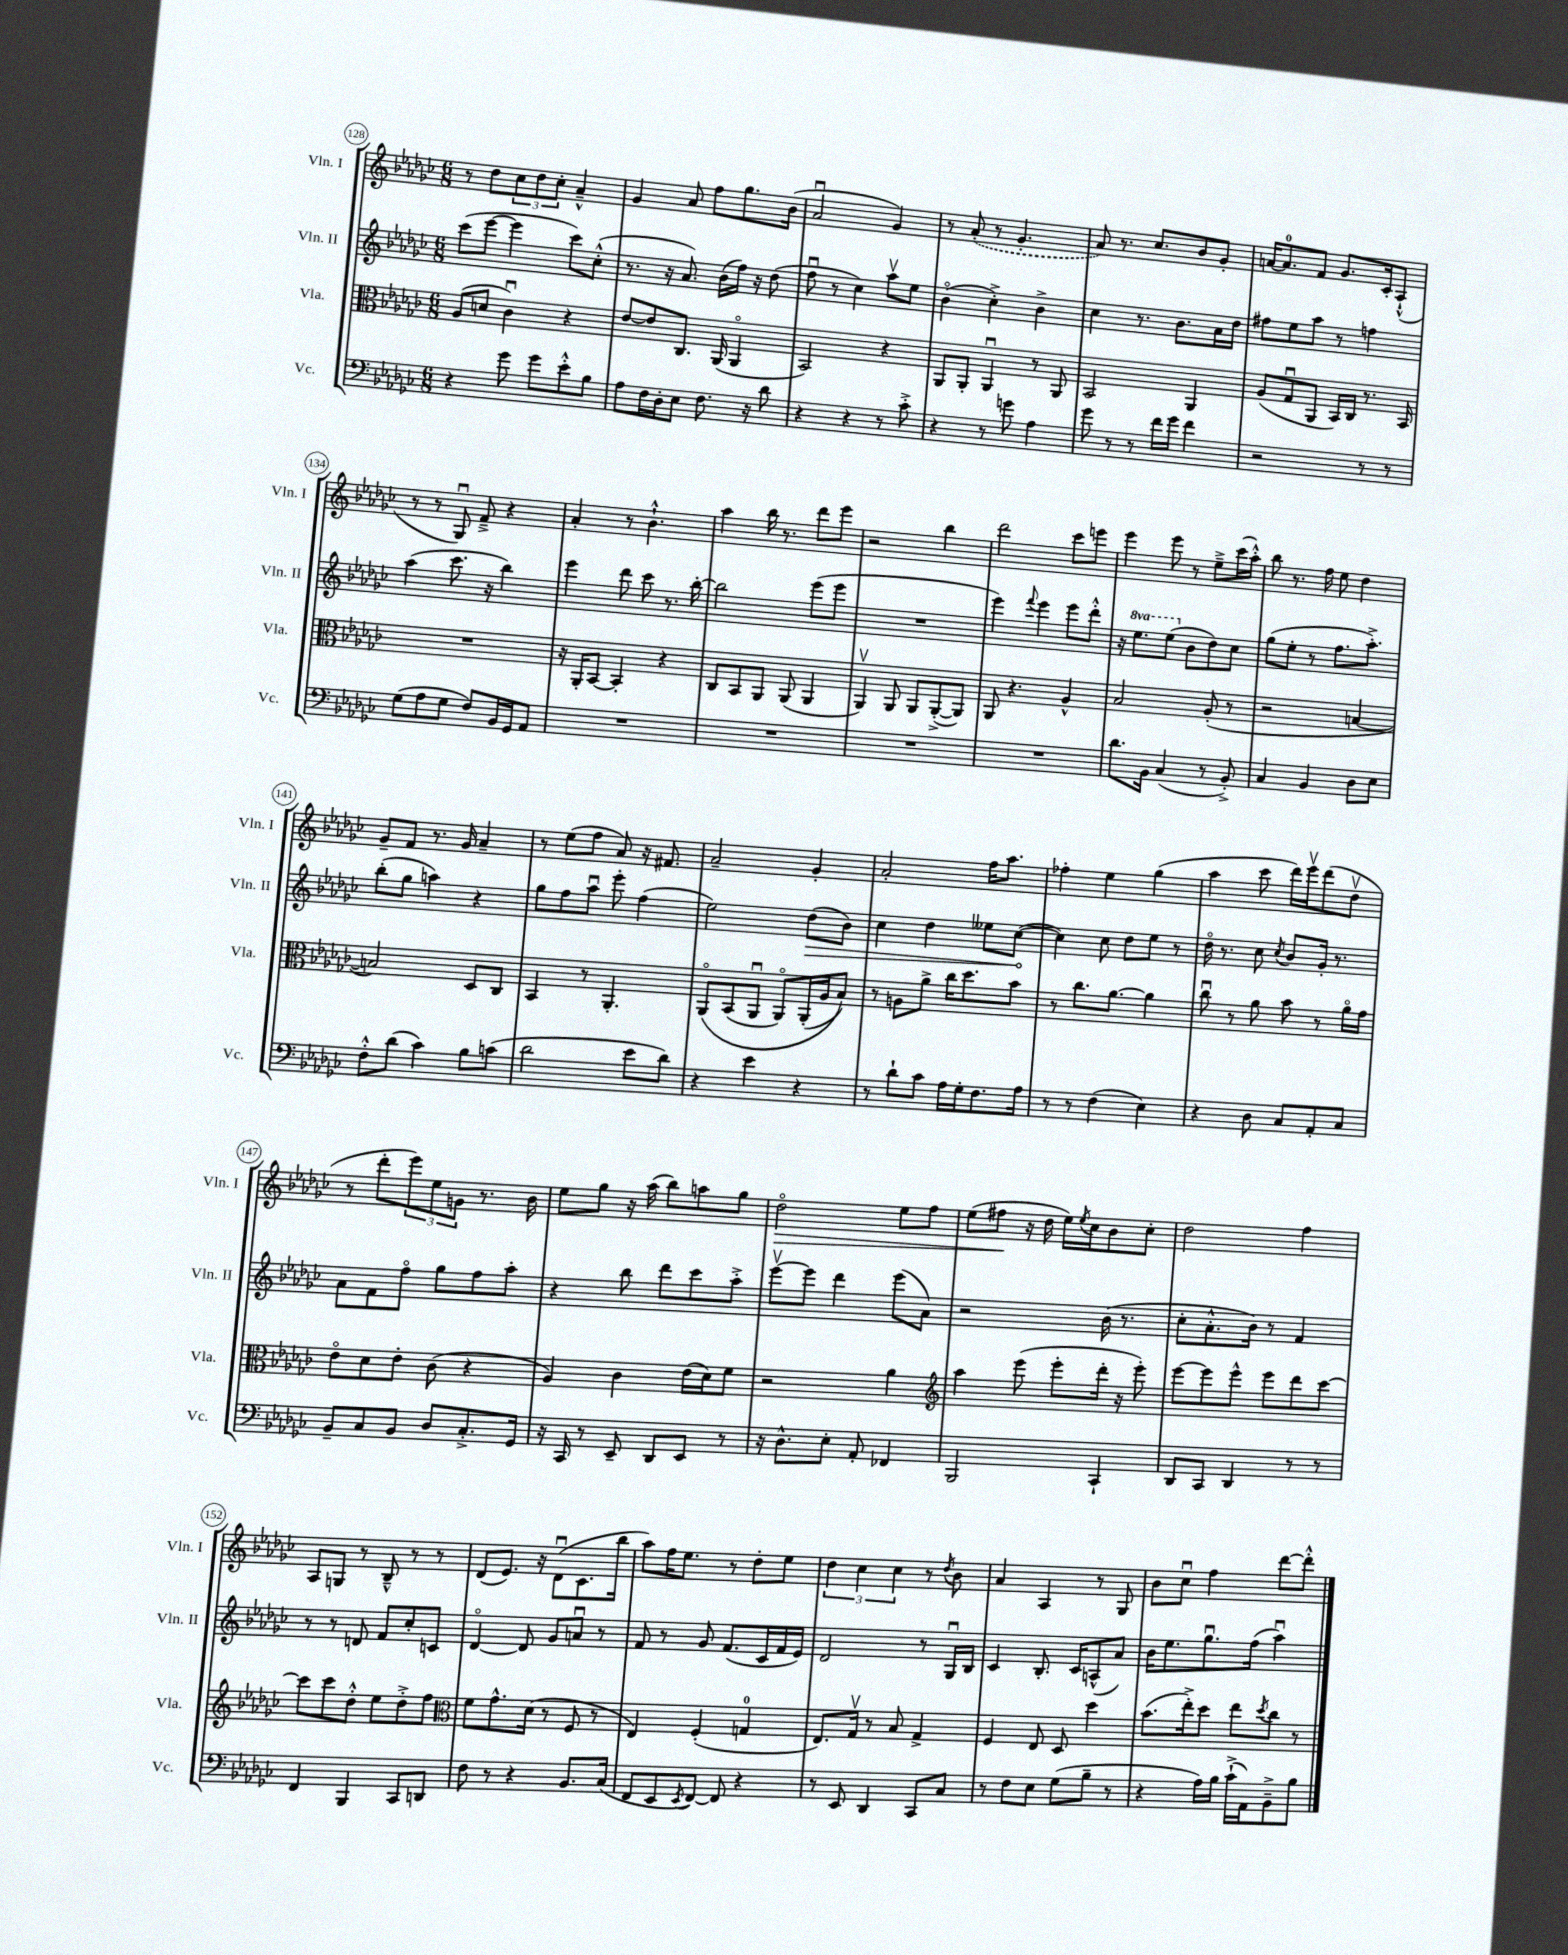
<<
\new StaffGroup <<
\new Staff = "s0" \with { instrumentName = "Vln. I" shortInstrumentName = "Vln. I" } {
    \clef treble \key ges \major \numericTimeSignature \time 6/8
    r8 des''8 \tuplet 3/2 { ces''8 des''8 ces''8-. } aes'4---^ |
    ges'4 aes'8 f''8 ges''8. bes'16( |
    aes'2\downbow ges'4) |
    r8 \once \slurDashed aes'8-.( r8 ges'4.-. |
    aes'8) r8. ces''8. bes'8 ges'8-. |
    a'16~ a'8.-0 f'8 ges'8. ces'16-. aes8-!-^( |
    r8 r8 ges8\downbow) f'8---> r4 |
    aes'4-. r8 bes'4.-!-^ |
    aes''4 bes''16 r8. des'''8 ees'''8 |
    r2 bes''4 |
    des'''2 ces'''8 e'''8 |
    ees'''4 ees'''8 r8 ees''8---> ces'''16( aes''16-.-^) |
    bes''8 r8. f''16 ees''8 des''4 |
    ges'8-- f'8 r8. ges'16 aes'4-- |
    r8 ees''8( f''8 aes'8) r16 fis'8. |
    aes'2-- ges'4-. |
    aes'2-. f''16 aes''8. |
    fes''4-. ees''4 ges''4( |
    aes''4 ces'''8 des'''16) ees'''16\upbow des'''8( des''8\upbow |
    r8 des'''8-. \tuplet 3/2 { ees'''8) ees''8 g'8 } r8. bes'16 |
    ees''8 ges''8 r16 aes''16( bes''8) a''8 ges''8 |
    des''2\flageolet\> ees''8 f''8 |
    ees''8( fis''8\! r16 des''16 ees''16) \acciaccatura { ees''8 } ces''16 bes'8 ces''8-. |
    des''2 f''4 |
    aes8 g8 r8 bes8---^ r8 r8 |
    des'8( ees'8.) r16 des'8\downbow( ces'8. bes''16 |
    aes''8) f''16 ees''8. r8 des''8-. ees''8 |
    \tuplet 3/2 { des''4 ces''4 ces''4 } r8 \acciaccatura { des''8 } bes'8 |
    aes'4 aes4 r8 ges8 |
    bes'8 ces''8\downbow f''4 des'''8~ des'''8-.-^ \bar "|." |
}
\new Staff = "s1" \with { instrumentName = "Vln. II" shortInstrumentName = "Vln. II" } {
    \clef treble \key ges \major \numericTimeSignature \time 6/8 \set Staff.ottavationMarkups = #ottavation-simple-ordinals
    ces'''8( ees'''8~ ees'''4 ces'''8) ces''8-.-^( |
    r8. r16 aes'8.) bes'16( f''16) r16 des''8( |
    f''8\downbow r8 ces''4) aes''8\upbow ees''8 |
    bes'4\flageolet( ces''4-.->) bes'4-> |
    ces''4 r8. bes'8. aes'16 des''16 |
    fis''8 ees''8 aes''8 r8 f''4 |
    aes''4( ces'''8. r16 bes''4) |
    ees'''4 des'''8 ces'''8 r8. bes''16~-. |
    bes''2 ees'''8( ees'''8 |
    R2. |
    ees'''4) \appoggiatura { f'''8 } ees'''4 ees'''8 des'''8-.-^ |
    r16 \ottava #1 ees'''8. ees'''8( \ottava #0 bes'8 des''8) ces''8 |
    ges''8( ees''8-. r8 f''8. aes''8.-.->) |
    bes''8-.( ges''8 a''4) r4 |
    ges''8 f''8 aes''8\downbow ees'''8-. f''4( |
    ees''2) \once \override Hairpin.circled-tip = ##t des''8\>( bes'8) |
    ces''4 des''4 eeses''8 ces''8~\!( |
    ces''4) ces''8 des''8 ees''8 r8 |
    des''16\flageolet r8. ces''8 \acciaccatura { ces''8 } bes'8 ges'16-. r8. |
    aes'8 f'8 f''8\flageolet ges''8 f''8 aes''8-. |
    r4 bes''8 des'''8 ces'''8 aes''8-.-> |
    ees'''8~\upbow ees'''8 des'''4 ees'''8( aes'8) |
    r2 bes'16( r8. |
    ces''8-. aes'8.-.-^ bes'16) r8 f'4 |
    r8 r8 d'8 f'8 ces''8-. c'8 |
    des'4~\flageolet des'8 ges'8 a'8\downbow r8 |
    f'8 r8 ges'8 f'8.( ces'16 f'16 ees'16) |
    des'2 r8 ges16\downbow bes16 |
    ces'4 bes8.-. ces'16 a8-^( aes'8) |
    bes'16 ees''8. ges''8.\downbow f''16( aes''4\downbow) \bar "|." |
}
\new Staff = "s2" \with { instrumentName = "Vla." shortInstrumentName = "Vla." } {
    \clef alto \key ges \major \numericTimeSignature \time 6/8
    aes8( d'8 ces'4\downbow) r4 |
    ees'8~ ees'8 ces8. aes,16( aes,4\flageolet |
    bes,2) r4 |
    aes,8 aes,8-. aes,4\downbow r8 aes,8 |
    bes,2 aes,4 |
    aes8( ges8\downbow aes,8 bes,16) ces16 r8. bes,16 |
    R2. |
    r16 aes,16-. bes,8~ bes,4-. r4 |
    ces8 bes,8 aes,8 aes,8( aes,4 |
    aes,4\upbow) aes,8 aes,8 aes,8~-.->( aes,8) |
    aes,8 r4. aes4-^ |
    bes2 aes8-.( r8 |
    r2 b4~ |
    b2) des8 ces8 |
    bes,4 r8 aes,4.-. |
    aes,8\flageolet\( bes,8( aes,8\downbow aes,8\flageolet) aes,16-.( aes16 bes8)\) |
    r8 a8 aes'8-> ces''16 des''8. bes'8 |
    r8 ces''8. aes'8.~ aes'4 |
    ces''8\downbow r8 aes'8 bes'8 r8 aes'16\flageolet ges'16 |
    ees'8\flageolet des'8 ees'8-. ces'8( r4 |
    aes4) ces'4 ees'16( des'16) f'8 |
    r2 aes'4 |
    \clef treble aes''4 ees'''8( ees'''8-. des'''16-. r16 ees'''8-.) |
    ees'''8~ ees'''8 ees'''8-^ ees'''8 des'''8 ces'''8~ |
    ces'''8 ces'''8 des''8-.-^ ees''8 des''8-.-> f''8 |
    \clef alto f'8 ges'8.-^ des'16( r8 f8 r8 |
    ees4) f4-.( g4-0 |
    ees8.) ges16\upbow r8 bes8 ges4-> |
    f4 ees8 des8 des''4 |
    bes'8.( ees''16-.->) des''8 ees''8 \acciaccatura { des''8 } ces''8 r8 \bar "|." |
}
\new Staff = "s3" \with { instrumentName = "Vc." shortInstrumentName = "Vc." } {
    \clef bass \key ges \major \numericTimeSignature \time 6/8
    r4 ges'8 ges'8 ees'8-.-^ bes8 |
    aes8 f16 des16-. ees8 f8. r16 des'8 |
    r4 r4 r8 ces'8-.-> |
    r4 r8 g'8 aes4 |
    ges'8 r8 r8 f'16 ges'16 f'4 |
    r2 r8 r8 |
    ges8( aes8 ges8 f8) bes,16 ges,16 aes,8 |
    R2. |
    R2. |
    R2. |
    R2. |
    des'8. bes,16 ces4( r8 bes,8-.->) |
    ces4 bes,4 des8 ees8 |
    f8-.-^ des'8( ces'4) bes8 c'8( |
    des'2 ees'8 des'8) |
    r4 ees'4 r4 |
    r8 des'8-! ces'8 aes16 ges16-. f8. aes16 |
    r8 r8 f4( ees4) |
    r4 des8 ces8 aes,8-. ces8 |
    bes,8-- ces8 bes,8 des8 ces8.-.-> ges,16 |
    r16 ces,16 r8 ees,8-- des,8 ees,8 r8 |
    r16 des8.-^ ees8-. aes,8-. fes,4 |
    bes,,2 ces,4-! |
    des,8 ces,8 des,4 r8 r8 |
    f,4 bes,,4 ces,8 d,8 |
    f8 r8 r4 bes,8. ces16( |
    f,8 ees,8 \acciaccatura { ees,8 } f,8~) f,8 r4 |
    r8 ees,8 des,4 ces,8 ces8 |
    r8 f8 ees8 ges8( bes8-- r8 |
    r4 aes16) bes16 ces'16-!->( aes,16) bes,8---> bes8 \bar "|." |
}
>>
>>
\layout { \context { \Score currentBarNumber = #128 \override BarNumber.stencil = #(make-stencil-circler 0.1 0.3 ly:text-interface::print) } }
